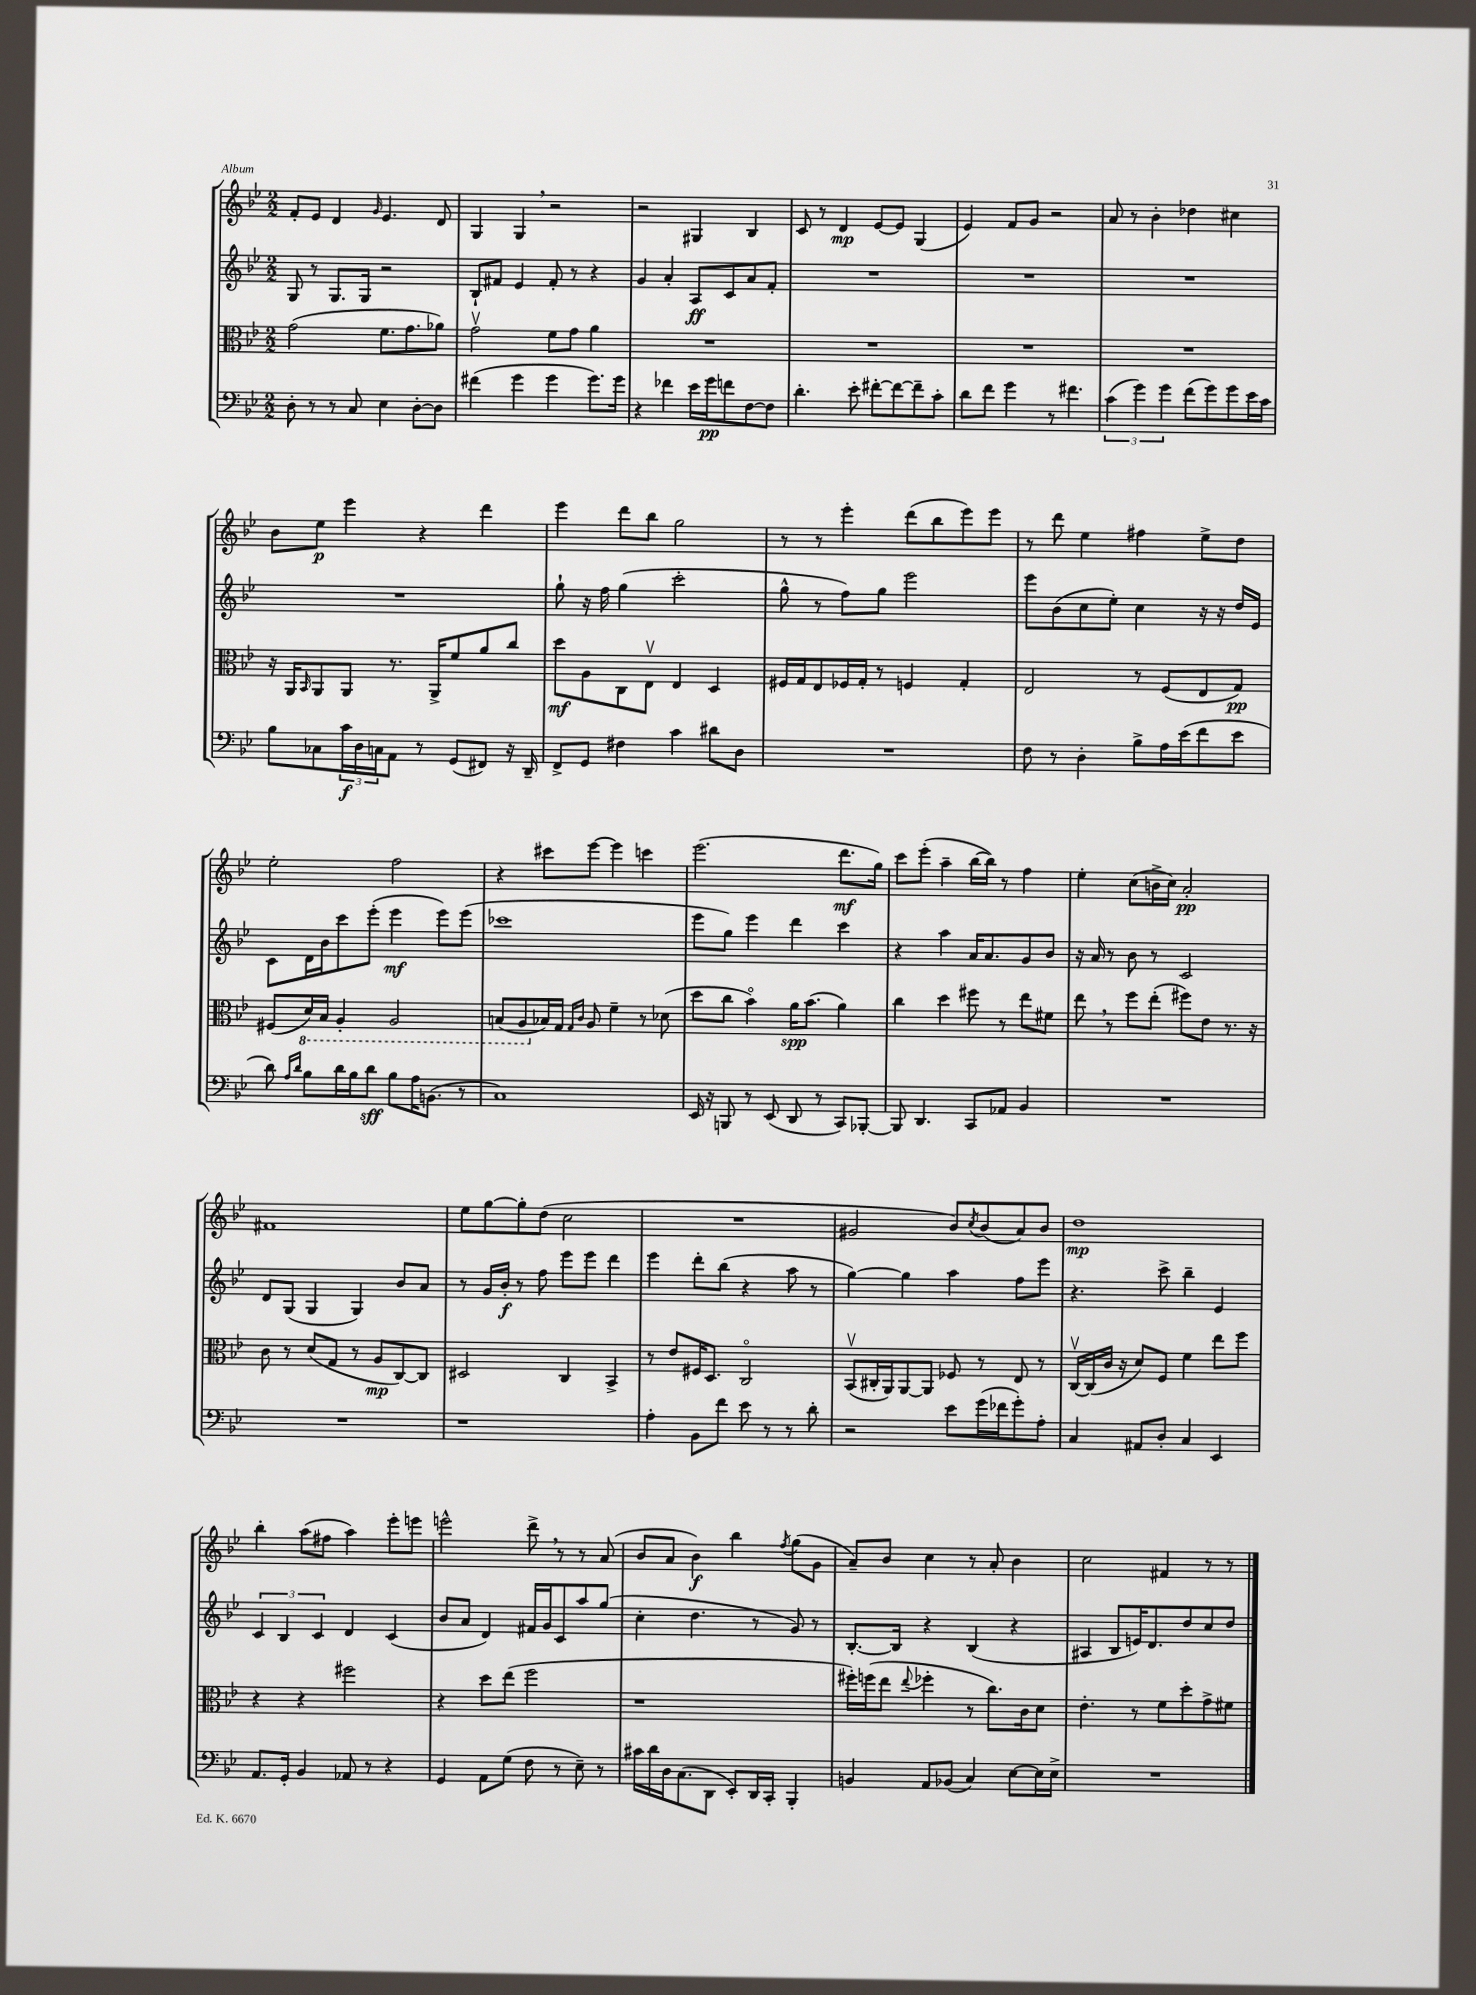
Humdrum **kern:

**kern	**dynam	**kern	**dynam	**kern	**dynam	**kern	**dynam
*part4	*part4	*part3	*part3	*part2	*part2	*part1	*part1
*staff4	*staff4	*staff3	*staff3	*staff2	*staff2	*staff1	*staff1
*clefF4	*	*clefC3	*	*clefG2	*	*clefG2	*
*k[b-e-]	*	*k[b-e-]	*	*k[b-e-]	*	*k[b-e-]	*
*M2/2	*	*M2/2	*	*M2/2	*	*M2/2	*
=76	=76	=76	=76	=76	=76	=76	=76
8D'\	.	(2g\	.	8G/	.	8f'/L	.
8r	.	.	.	8r	.	8e-/J	.
8r	.	.	.	8.G/L	.	4d/	.
8C/	.	.	.	.	.	.	.
.	.	.	.	16G/Jk	.	.	.
.	.	.	.	.	.	16qqg/	.
4E-\	.	8.f\L	.	2r	.	4.e-/	.
.	.	8.g\	.	.	.	.	.
[8D'\L	.	.	.	.	.	.	.
8D\J]	.	8a-X\J)	.	.	.	8d/	.
=77	=77	=77	=77	=77	=77	=77	=77
(4f#X\	.	2gv\	.	8B-`/L	.	4G/	.
.	.	.	.	8f#X/J	.	.	.
4g\	.	.	.	4e-/	.	4G,/	.
4g\	.	8f\L	.	8f#'/	.	2r	.
.	.	8g\J	.	8r	.	.	.
8.g\L)	.	4a\	.	4r	.	.	.
16g\Jk	.	.	.	.	.	.	.
=78	=78	=78	=78	=78	=78	=78	=78
4r	.	1r	.	4g/	.	2r	.
4f-X\	.	.	.	4a'/	.	.	.
16e-\LL	.	.	.	8A/L	ff	4G#X/	.
16g\J	pp	.	.	.	.	.	.
8fn\	.	.	.	8c/	.	.	.
[8F\	.	.	.	8a/	.	4B-/	.
8F\J]	.	.	.	8f'/J	.	.	.
=79	=79	=79	=79	=79	=79	=79	=79
4.d'\	.	1r	.	1r	.	8c/	.
.	.	.	.	.	.	8r	.
.	.	.	.	.	.	4d/	mp
8e-'\	.	.	.	.	.	.	.
[8f#X'\L	.	.	.	.	.	[8e-/L	.
8f#\_	.	.	.	.	.	8e-/J]	.
8f#~\]	.	.	.	.	.	(4G/	.
8c'\J	.	.	.	.	.	.	.
=80	=80	=80	=80	=80	=80	=80	=80
8d\L	.	1r	.	1r	.	4e-/)	.
8f\J	.	.	.	.	.	.	.
4g\	.	.	.	.	.	8f/L	.
.	.	.	.	.	.	8g/J	.
8r	.	.	.	.	.	2r	.
4.f#X\	.	.	.	.	.	.	.
=81	=81	=81	=81	=81	=81	=81	=81
(6c\	.	1r	.	1r	.	8a/	.
.	.	.	.	.	.	8r	.
6g\)	.	.	.	.	.	.	.
.	.	.	.	.	.	4b-'\	.
6g\	.	.	.	.	.	.	.
(8f\L	.	.	.	.	.	4dd-X\	.
8g\)	.	.	.	.	.	.	.
8g\	.	.	.	.	.	4cc#X\	.
16e-\L	.	.	.	.	.	.	.
16c\JJ	.	.	.	.	.	.	.
!!LO:LB:g=z
=82	=82	=82	=82	=82	=82	=82	=82
8B-\L	.	16r	.	1r	.	8b-\L	.
.	.	16AA/KL	.	.	.	.	.
.	.	16qqBB-/	.	.	.	.	.
8C-X\	.	8AA/	.	.	.	8ee-\J	p
24c\L	f	8AA/J	.	.	.	4eee-\	.
24D\	.	.	.	.	.	.	.
24Cn\J	.	.	.	.	.	.	.
8AA\J	.	8.r	.	.	.	.	.
8r	.	.	.	.	.	4r	.
.	.	16AA^/KL	.	.	.	.	.
(8GG/L	.	8f/	.	.	.	.	.
8FF#X/J)	.	8a/	.	.	.	4ddd\	.
16r	.	8cc/J	.	.	.	.	.
16DD~/	.	.	.	.	.	.	.
=83	=83	=83	=83	=83	=83	=83	=83
8FF^/L	.	8dd\L	mf	8gg`\	.	4eee-\	.
8GG/J	.	8A\	.	16r	.	.	.
.	.	.	.	16ff\	.	.	.
4F#X\	.	8C\	.	(4gg\	.	8ddd\L	.
.	.	8E-v\J	.	.	.	8bb-\J	.
4c\	.	4E-/	.	2ccc'\	.	2gg\	.
8d#X\L	.	4D/	.	.	.	.	.
8D\J	.	.	.	.	.	.	.
=84	=84	=84	=84	=84	=84	=84	=84
1r	.	16F#X/LL	.	8gg^^\	.	8r	.
.	.	16G/J	.	.	.	.	.
.	.	8E-/	.	8r	.	8r	.
.	.	16F-X/L	.	8ff\L)	.	4eee-'\	.
.	.	16G'/JJ	.	.	.	.	.
.	.	8r	.	8gg\J	.	.	.
.	.	4Fn/	.	2eee-\	.	(8ddd\L	.
.	.	.	.	.	.	8bb-\	.
.	.	4G'/	.	.	.	8eee-\)	.
.	.	.	.	.	.	8eee-\J	.
=85	=85	=85	=85	=85	=85	=85	=85
8F\	.	2E-/	.	8eee-\L	.	8r	.
8r	.	.	.	(8b-\	.	8ddd\	.
4D'\	.	.	.	8cc\	.	4ee-\	.
.	.	.	.	8ee-'\J)	.	.	.
8B-^\L	.	8r	.	4cc\	.	4ff#X\	.
16A\L	.	(8F/L	.	.	.	.	.
(16e-\J	.	.	.	.	.	.	.
8f\	.	8E-/	.	16r	.	8ee-^\L	.
.	.	.	.	16r	.	.	.
8e-\J	.	8G/J)	pp	16dd/LL	.	8dd\J	.
.	.	.	.	16e-/JJ	.	.	.
!!LO:LB:g=z
=86	=86	=86	=86	=86	=86	=86	=86
8d\)	.	(8F#X/L	.	8c\L	.	2ee-'\	.
16qqA/LL	.	.	.	.	.	.	.
16qqd/JJ	.	.	.	.	.	.	.
*	*	*8ba	*	*	*	*	*
8B-\L	.	16D/L)	.	16d\L	.	.	.
.	.	16BB-/JJ	.	16b-\J	.	.	.
16d\L	.	4AA'/	.	8ccc\	.	.	.
16B-\J	.	.	.	.	.	.	.
8d\J	sff	.	.	(8eee-'\J	.	.	.
8B-\L	.	2AA/	.	4eee-\	mf	2ff\	.
16A\K	.	.	.	.	.	.	.
(8.BBn\J	.	.	.	.	.	.	.
.	.	.	.	8eee-\L)	.	.	.
8r	.	.	.	(8eee-\J	.	.	.
=87	=87	=87	=87	=87	=87	=87	=87
1C)	.	(8BBn/L	.	1ccc-X	.	4r	.
.	.	8AA/	.	.	.	.	.
*	*	*X8ba	*	*	*	*	*
.	.	16B-X/L)	.	.	.	8ccc#X\L	.
.	.	16G/JJ	.	.	.	.	.
.	.	16qqG/LL	.	.	.	.	.
.	.	16qqc/JJ	.	.	.	.	.
.	.	8A/	.	.	.	[8eee-\J	.
.	.	4f~\	.	.	.	4eee-\]	.
.	.	8r	.	.	.	4cccn\	.
.	.	(8d-X\	.	.	.	.	.
=88	=88	=88	=88	=88	=88	=88	=88
16EE-/	.	8dd\L	.	8eee-\L	.	(2.eee-\	.
16r	.	.	.	.	.	.	.
8BBBn/	.	8cc\J	.	8gg\J)	.	.	.
8r	.	4b-\)	.	4eee-\	.	.	.
(8EE-/	.	.	.	.	.	.	.
8DD/	.	16a\KL	spp	4ddd\	.	.	.
.	.	(8.b-\J	.	.	.	.	.
8r	.	.	.	.	.	.	.
8CC/L)	.	4a\)	.	4ccc\	.	8.ddd\L	mf
[8BBB-X'/J	.	.	.	.	.	.	.
.	.	.	.	.	.	16gg\Jk)	.
=89	=89	=89	=89	=89	=89	=89	=89
8BBB-/]	.	4cc\	.	4r	.	8ccc\L	.
4.DD/	.	.	.	.	.	(8eee-'\J	.
.	.	4dd\	.	4aa\	.	4aa~\	.
8CC/L	.	8ff#X\	.	16a/KL	.	[16bb-\LL	.
.	.	.	.	8.a/	.	16bb-\JJ])	.
8AA-X/J	.	8r	.	.	.	8r	.
4BB-/	.	8ee-\L	.	8g/	.	4ff\	.
.	.	8f#X\J	.	8b-/J	.	.	.
=90	=90	=90	=90	=90	=90	=90	=90
1r	.	8ee-,\	.	16r	.	4ee-'\	.
.	.	.	.	16a/	.	.	.
.	.	8r	.	8r	.	.	.
.	.	8ff\L	.	8b-\	.	(8cc\L	.
.	.	(8ee-'\J	.	8r	.	16bn^\L	.
.	.	.	.	.	.	16cc\JJ)	.
.	.	8ff#X\L)	.	2c/	.	2a'/	pp
.	.	8e-\J	.	.	.	.	.
.	.	8.r	.	.	.	.	.
.	.	16r	.	.	.	.	.
!!LO:LB:g=z
=91	=91	=91	=91	=91	=91	=91	=91
1r	.	8c\	.	8d/L	.	1f#X	.
.	.	8r	.	(8G/J	.	.	.
.	.	(8d/L	.	4G/	.	.	.
.	.	8G/J	.	.	.	.	.
.	.	8r	.	4G/)	.	.	.
.	.	8A/L	mp	.	.	.	.
.	.	[8C/)	.	8b-/L	.	.	.
.	.	8C/J]	.	8a/J	.	.	.
=92	=92	=92	=92	=92	=92	=92	=92
1r	.	2D#X/	.	8r	.	8ee-\L	.
.	.	.	.	16g/LL	.	[8gg\	.
.	.	.	.	16b-'/JJ	f	.	.
.	.	.	.	8r	.	8gg'\]	.
.	.	.	.	8ff\	.	(8dd\J	.
.	.	4C/	.	8eee-\L	.	2cc\	.
.	.	.	.	8eee-\J	.	.	.
.	.	4BB-^/	.	4ddd\	.	.	.
=93	=93	=93	=93	=93	=93	=93	=93
4A'\	.	8r	.	4eee-\	.	1r	.
.	.	8e-/L	.	.	.	.	.
8BB-\L	.	16F#X/K	.	8ddd'\L	.	.	.
.	.	8.D/J	.	.	.	.	.
8f\J	.	.	.	(8bb-\J	.	.	.
8e-\	.	2C/	.	4r	.	.	.
8r	.	.	.	.	.	.	.
8r	.	.	.	8aa\	.	.	.
8d'\	.	.	.	8r	.	.	.
=94	=94	=94	=94	=94	=94	=94	=94
2r	.	(8BB-v/L	.	[4gg\)	.	2g#X/	.
.	.	16C#X'/L	.	.	.	.	.
.	.	16AA/J)	.	.	.	.	.
.	.	[8AA/	.	4gg\]	.	.	.
.	.	8AA/J]	.	.	.	.	.
8e-\L	.	8F-X/	.	4aa\	.	8b-/L)	.
.	.	.	.	.	.	8qcc/	.
(16g\L	.	8r	.	.	.	(8b-/	.
16f-X\J	.	.	.	.	.	.	.
8g'\)	.	8E-/	.	8ff\L	.	8a/)	.
8A'\J	.	8r	.	8eee-\J	.	8b-/J	.
=95	=95	=95	=95	=95	=95	=95	=95
4C/	.	[16Cv/LL	.	4.r	.	1dd	mp
.	.	(16C/]	.	.	.	.	.
.	.	16c/JJ	.	.	.	.	.
.	.	16r	.	.	.	.	.
8AA#X/L	.	8d/L)	.	.	.	.	.
8D'/J	.	8F/J	.	8ccc^\	.	.	.
4C/	.	4f\	.	4bb-~\	.	.	.
4EE-/	.	8ee-\L	.	4e-/	.	.	.
.	.	8ff\J	.	.	.	.	.
!!LO:LB:g=z
=96	=96	=96	=96	=96	=96	=96	=96
8.AA/L	.	4r	.	6c/	.	4bb-'\	.
.	.	.	.	6B-/	.	.	.
16GG'/Jk	.	.	.	.	.	.	.
4BB-/	.	4r	.	.	.	(8aa\L	.
.	.	.	.	6c/	.	.	.
.	.	.	.	.	.	8ff#X\J	.
8AA-X/	.	2ff#X\	.	4d/	.	4aa\)	.
8r	.	.	.	.	.	.	.
4r	.	.	.	(4c/	.	8eee-'\L	.
.	.	.	.	.	.	8eeen\J	.
=97	=97	=97	=97	=97	=97	=97	=97
4GG/	.	4r	.	8b-/L	.	2eeen^^\	.
.	.	.	.	8a/J	.	.	.
8AA\L	.	8dd\L	.	4d/)	.	.	.
(8G\J	.	(8ee-\J	.	.	.	.	.
8F\	.	2ff\	.	16f#X/LL	.	8ddd^,\	.
.	.	.	.	16g/J	.	.	.
8r	.	.	.	8c/	.	8r	.
8E-~\)	.	.	.	8aa/	.	8r	.
8r	.	.	.	(8gg/J	.	(8a/	.
=98	=98	=98	=98	=98	=98	=98	=98
16c#X\LL	.	1r	.	4cc'\	.	8b-/L	.
16d\	.	.	.	.	.	.	.
16D\J	.	.	.	.	.	8a/J	.
(8.C\	.	.	.	.	.	.	.
.	.	.	.	4.dd\	.	4b-\)	f
8DD\J	.	.	.	.	.	.	.
8EE-'/L)	.	.	.	.	.	4bb-\	.
16DD/L	.	.	.	8r	.	.	.
16CC'/JJ	.	.	.	.	.	.	.
.	.	.	.	.	.	8qff/	.
4BBB-'/	.	.	.	8g/)	.	(8gg\L	.
.	.	.	.	8r	.	8g\J	.
=99	=99	=99	=99	=99	=99	=99	=99
4BBn/	.	16ff#X'\LL)	.	[8.B-'/L	.	8a~/L)	.
.	.	(16ffn\J	.	.	.	.	.
.	.	8ee-\J	.	.	.	8b-/J	.
.	.	.	.	16B-/Jk]	.	.	.
.	.	8qqee-/	.	.	.	.	.
8AA/L	.	4ff-X'\	.	4r	.	4cc\	.
(8BB-X/J	.	.	.	.	.	.	.
4C/)	.	8r	.	(4B-/	.	8r	.
.	.	8.cc\L)	.	.	.	8a'/	.
[8E-\L	.	.	.	4r	.	4b-\	.
.	.	16c\k	.	.	.	.	.
16E-\L]	.	8d\J	.	.	.	.	.
16E-^\JJ	.	.	.	.	.	.	.
=100	=100	=100	=100	=100	=100	=100	=100
1r	.	4.e-'\	.	4A#X/	.	2cc\	.
.	.	.	.	8B-/L	.	.	.
.	.	8r	.	16en/K)	.	.	.
.	.	.	.	8.d/	.	.	.
.	.	8f\L	.	.	.	4f#X/	.
.	.	8dd'\	.	8dd/	.	.	.
.	.	8g^\	.	8cc/	.	8r	.
.	.	8f#X\J	.	8dd/J	.	8r	.
==	==	==	==	==	==	==	==
*-	*-	*-	*-	*-	*-	*-	*-
